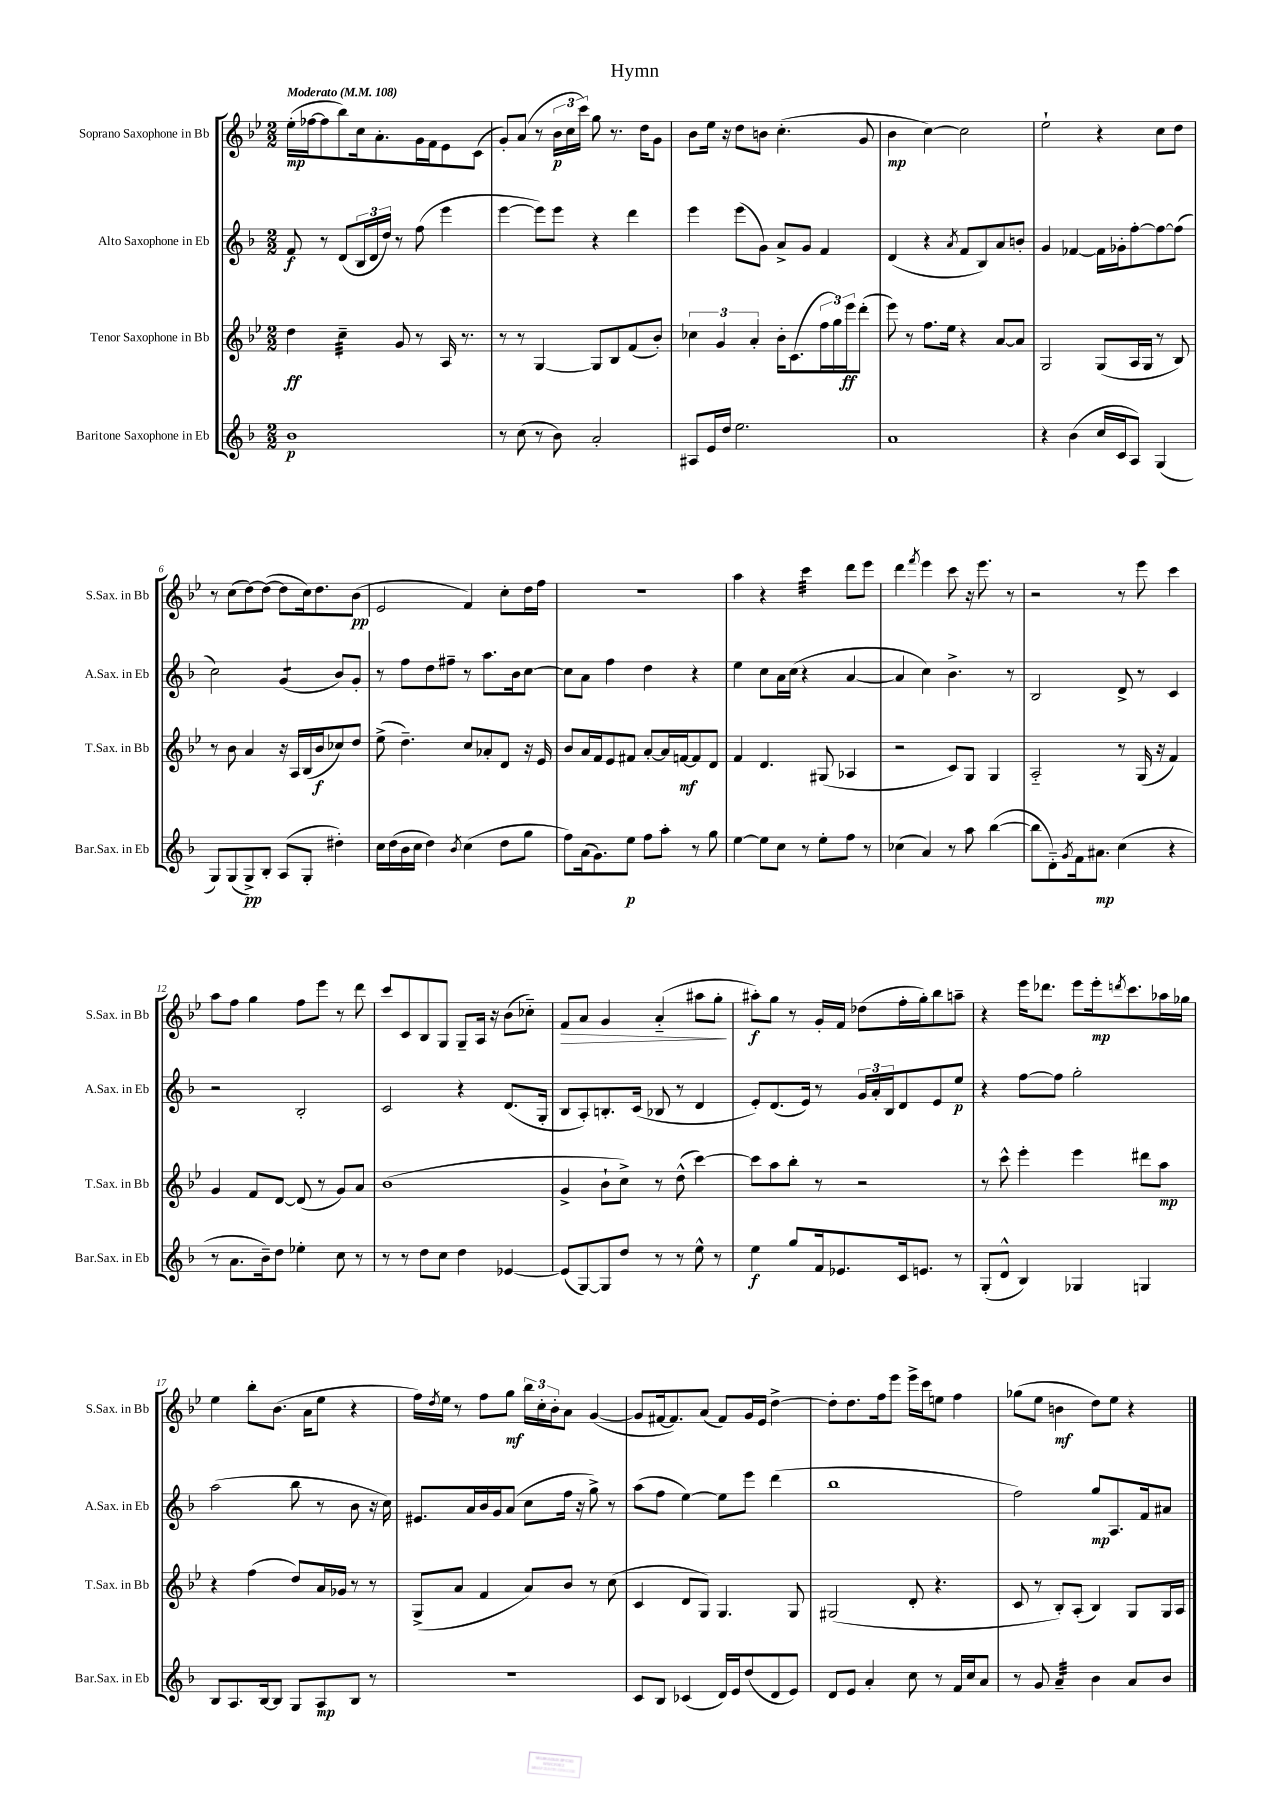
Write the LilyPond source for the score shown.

\header { title = "Hymn" }
<<
\new StaffGroup <<
\new Staff = "s0" \with { instrumentName = "Soprano Saxophone in Bb" shortInstrumentName = "S.Sax. in Bb" } {
    \clef treble \key bes \major \numericTimeSignature \time 2/2 \tempo "Moderato" 4 = 108
    ees''16-.\mp( fes''16~ fes''8 bes''8) c''16 a'8.-. g'16 f'16 ees'8 c'8( |
    g'8-.) a'8( r8 \tuplet 3/2 { bes'16\p c''16 c'''16) } g''8 r8. d''16 g'8 |
    bes'8 ees''16 r16 d''8 b'8 c''4.-.( g'8 |
    bes'4\mp c''4~) c''2 |
    ees''2-! r4 c''8 d''8 |
    r8 c''8( d''8~) d''8~( d''8 c''16) d''8. bes'8\pp( |
    ees'2 f'4) c''8-. d''16 f''16 |
    R1 |
    a''4 r4 c'''4:32 d'''8 ees'''8 |
    d'''4 \acciaccatura { f'''8 } ees'''4 c'''8 r16 ees'''8. r8 |
    r2 r8 ees'''8 c'''4 |
    a''8 f''8 g''4 f''8 ees'''8 r8 d'''8 |
    c'''8 c'8 bes8 g8 g8-- a16 r16 bes'8( ces''8-_) |
    f'8\> a'8 g'4 a'4-_( ais''8 g''8-.\! |
    ais''8-.\f) g''8 r8 g'16-. f'16 des''8( f''16-. g''16-.) bes''8 a''8-- |
    r4 ees'''16 des'''8. ees'''8 ees'''16-.\mp \acciaccatura { d'''8 } c'''8. aes''16 ges''16 |
    ees''4 bes''8-. bes'8.( a'16 ees''8 r4 |
    f''16) \acciaccatura { d''8 } ees''16 r8 f''8 g''8\mf \tuplet 3/2 { bes''16 c''16-. bes'16-. } a'8 g'4~( |
    g'8 fis'16~ fis'8.) a'8( fis'8) g'16 ees'16 d''4~-> |
    d''8-. d''8. f''16 ees'''8 ees'''16-> c'''16 e''8 f''4 |
    ges''8( ees''8 b'4\mf d''8) ees''8 r4 \bar "|." |
}
\new Staff = "s1" \with { instrumentName = "Alto Saxophone in Eb" shortInstrumentName = "A.Sax. in Eb" } {
    \clef treble \key f \major \numericTimeSignature \time 2/2
    f'8\f r8 d'8( \tuplet 3/2 { bes16 d'16 d''16) } r8 f''8( e'''4 |
    e'''4~ e'''8) e'''8 r4 d'''4 |
    e'''4 e'''8( g'8) a'8-> g'8 f'4 |
    d'4( r4 \acciaccatura { a'8 } f'8 bes8) a'8 b'8-. |
    g'4 fes'4~ fes'16 ges'16-. f''8~-. f''8~ f''8( |
    c''2) g'4:8( bes'8) g'8-. |
    r8 f''8 d''8 fis''8-- r8 a''8. bes'16 c''8~ |
    c''8 a'8 f''4 d''4 r4 |
    e''4 c''8 a'16 c''16( r4 a'4~ |
    a'4 c''4) bes'4.-> r8 |
    bes2 d'8-> r8 c'4 |
    r2 bes2-. |
    c'2 r4 d'8.( g16-. |
    bes8 a8-.) b8.-. c'16( bes8 r8 d'4 |
    e'8-.) d'8.( e'16) r8 \tuplet 3/2 { g'16 a'16-. bes16 } d'8 e'8 e''8\p |
    r4 f''8~ f''8 g''2-. |
    a''2( bes''8 r8 bes'8 r16 c''16) |
    eis'8. a'16 bes'16 g'16 a'8( c''8 f''16 r16 g''8->) r8 |
    a''8( f''8 e''4~) e''8 e'''8 d'''4( |
    bes''1 |
    f''2) g''8\mp a8. f'16 ais'8 \bar "|." |
}
\new Staff = "s2" \with { instrumentName = "Tenor Saxophone in Bb" shortInstrumentName = "T.Sax. in Bb" } {
    \clef treble \key bes \major \numericTimeSignature \time 2/2
    d''4\ff c''4:32-- g'8 r8 a16 r8. |
    r8 r8 g4~ g8 bes8 f'8( bes'8-.) |
    \tuplet 3/2 { ces''4 g'4 a'4-. } bes'16-. c'8.( \tuplet 3/2 { f''16 g''16) ees'''16\ff } d'''8-.( |
    ees'''8) r8 f''8. ees''16 r4 a'8~ a'8 |
    g2 g8( a16 g16 r8 bes8) |
    r8 bes'8 a'4 r16 a16 bes16( bes'16\f ces''8) d''8 |
    ees''8->( d''4.--) c''8 aes'8-. d'8 r16 ees'16 |
    bes'8 a'16 f'16 ees'8 fis'8 a'8~-. a'16 f'16~\mf f'8 d'8 |
    f'4 d'4. gis8( aes4 |
    r2 c'8) g8 g4 |
    a2-_ r8 g16( r16 f'4) |
    g'4 f'8 d'8~ d'8( r8 g'8) a'8 |
    bes'1( |
    g'4-> bes'8-! c''8->) r8 d''8-^( c'''4~) |
    c'''8 a''8 bes''8-. r8 r2 |
    r8 c'''8-^ ees'''4-. ees'''4 dis'''8 a''8\mp |
    r4 f''4( d''8) a'16 ges'16 r8 r8 |
    g8->( a'8 f'4 a'8) bes'8 r8 c''8( |
    c'4 d'8 g8) g4. g8 |
    gis2( d'8-. r4. |
    c'8 r8 bes8-.) a8-.( bes4) g8 g16 a16 \bar "|." |
}
\new Staff = "s3" \with { instrumentName = "Baritone Saxophone in Eb" shortInstrumentName = "Bar.Sax. in Eb" } {
    \clef treble \key f \major \numericTimeSignature \time 2/2
    bes'1\p |
    r8 c''8( r8 bes'8) a'2-. |
    ais8 e'16 d''16 e''2. |
    a'1 |
    r4 bes'4( c''16 c'16 a8) g4( |
    g8) g8( g8->\pp) bes8-. a8( g8-. dis''4-.) |
    c''16 d''16( bes'16 c''16 d''4) \acciaccatura { bes'8 } c''4( d''8 g''8 |
    f''8) a'16( g'8.) e''8\p f''8 a''8-. r8 g''8 |
    e''4~ e''8 c''8 r8 e''8-. f''8 r8 |
    ces''4( a'4) r8 a''8 bes''4~( |
    bes''8 d'8-_) \acciaccatura { g'8 } f'16 ais'8.\mp c''4( r4 |
    r8 a'8. bes'16--) d''8 ees''4-. c''8 r8 |
    r8 r8 d''8 c''8 d''4 ees'4~ |
    ees'8( g8~) g8 d''8 r8 r8 e''8-^ r8 |
    e''4\f g''8 f'16 ees'8. c'16 e'8. r8 |
    g8-.( d'8-^ bes4) ges4 g4 |
    bes8 a8. bes16~ bes8 g8 a8\mp bes8 r8 |
    R1 |
    c'8 bes8 ces'4( d'16) e'16 d''8( d'8 e'8) |
    d'8 e'8 a'4-. c''8 r8 f'16 c''16 a'8 |
    r8 g'8 a'4:32-- bes'4 a'8 bes'8 \bar "|." |
}
>>
>>
